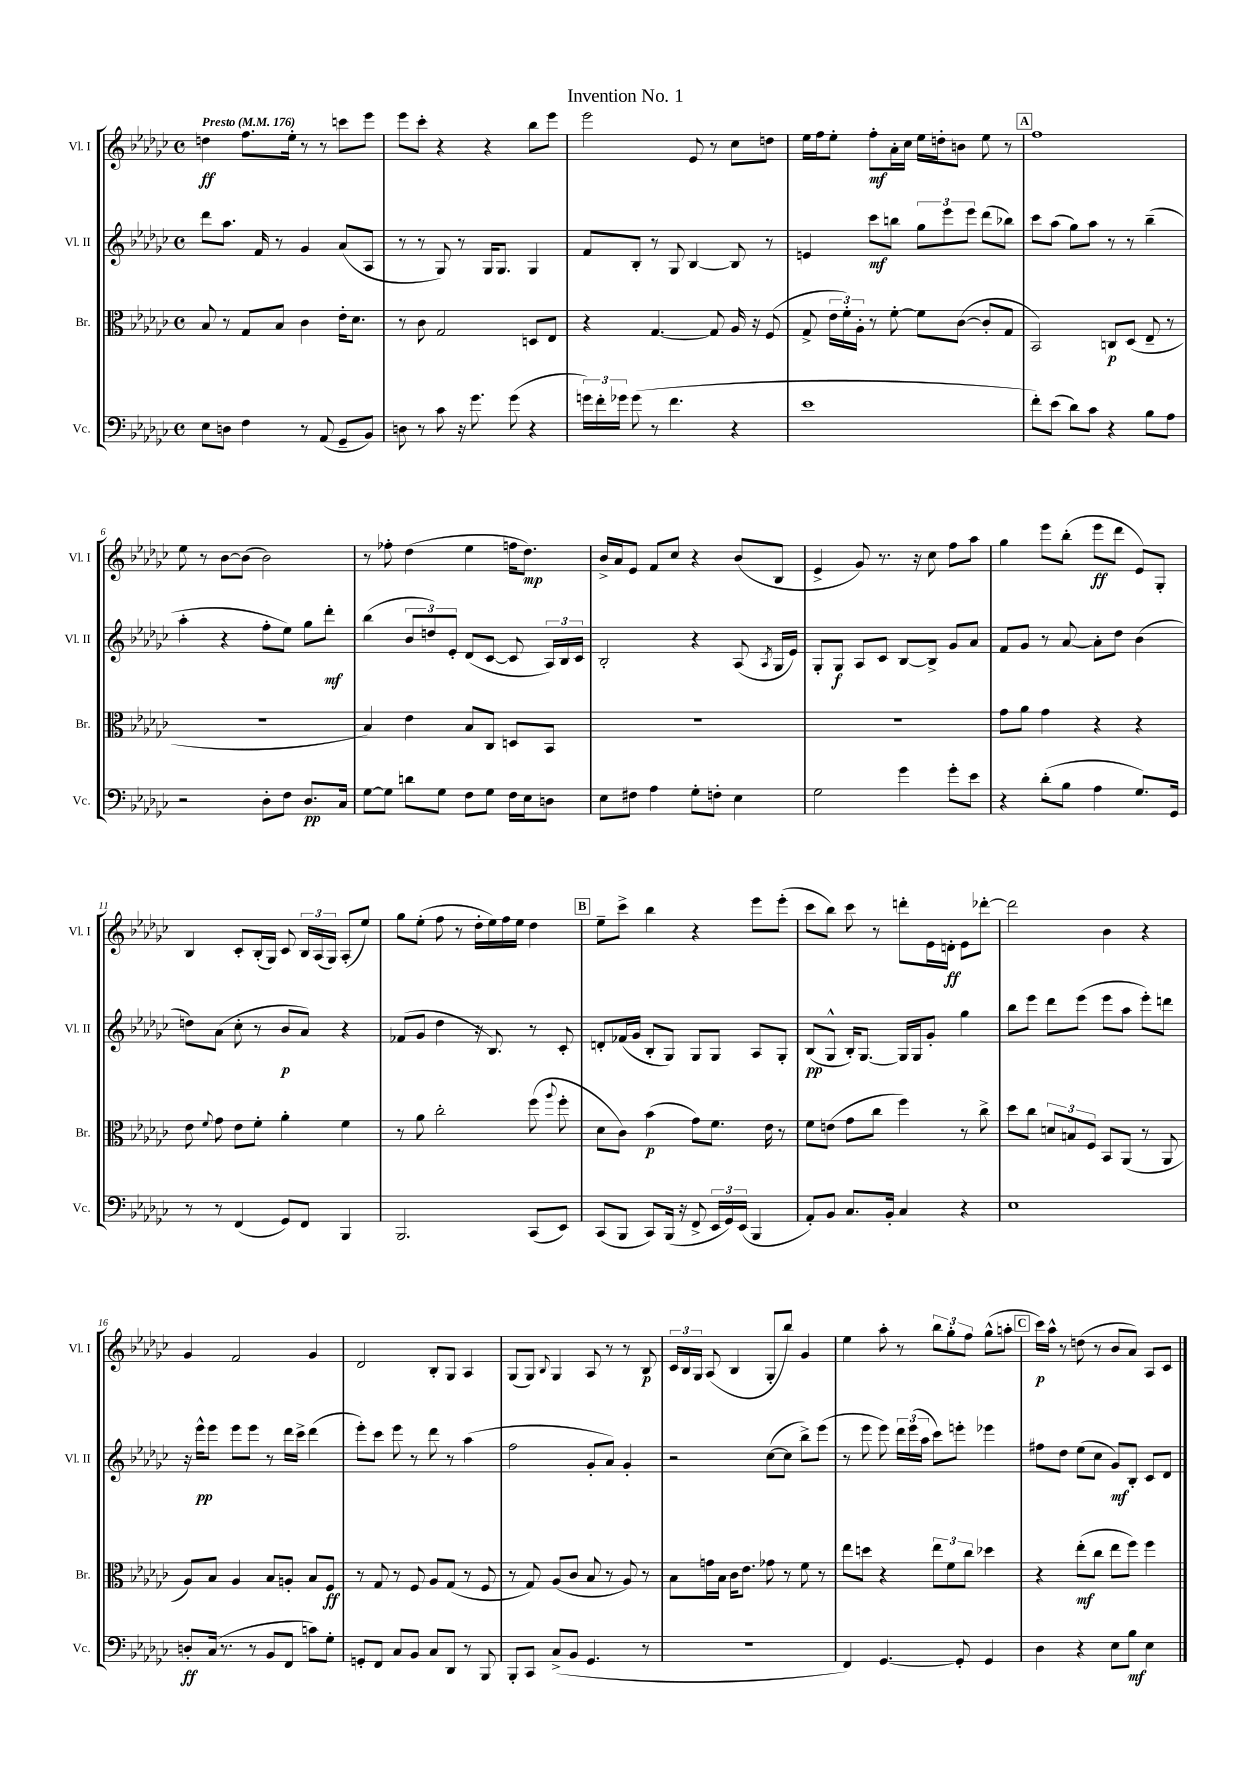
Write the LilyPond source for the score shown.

\header { title = "Invention No. 1" }
<<
\new StaffGroup <<
\new Staff = "s0" \with { instrumentName = "Vl. I" shortInstrumentName = "Vl. I" } {
    \clef treble \key ges \major \defaultTimeSignature \time 4/4 \tempo "Presto" 4 = 176
    \autoBeamOff d''4\ff f''8.[ ees''16]-. r8 r8 c'''8[ ees'''8] |
    ees'''8[ ces'''8]-. r4 r4 bes''8[ ees'''8] |
    ees'''2 ees'8 r8 ces''8[ d''8] |
    ees''16[ f''16 ees''8]-. f''8[-.\mf aes'16-. ces''16] ees''16[ d''16-. b'8] ees''8 r8 |
    \mark \markup { \box "A" } f''1 |
    ees''8 r8 bes'8[~ bes'8]( bes'2) |
    r8 fes''8-. des''4( ees''4 f''16[ des''8.]\mp) |
    bes'16[-> aes'16 ees'8] f'8[ ces''8] r4 bes'8[( bes8] |
    ees'4-> ges'8) r8. r16 ces''8 f''8[ aes''8] |
    ges''4 ees'''8[ bes''8]-.( ees'''8[\ff des'''8] ees'8[) ges8]-. |
    bes4 ces'8[-. bes16-.( ges16]) ces'8 \tuplet 3/2 { bes16[ aes16( ges16]) } aes8[-.( ees''8]) |
    ges''8[ ees''8]-.( f''8 r8 des''16[-. ees''16) f''16 ees''16] des''4 |
    \mark \markup { \box "B" } ees''8[-- ces'''8]-> bes''4 r4 ees'''8[ ees'''8]-.( |
    ces'''8[ bes''8]) ces'''8 r8 d'''8[-. ees'16 d'16]-.\ff ees'8[ des'''8]~-. |
    des'''2 bes'4 r4 |
    ges'4 f'2 ges'4 |
    des'2 bes8[-. ges8] aes4 |
    ges8[( ges8]) \appoggiatura { bes8 } ges4 aes8 r8 r8 bes8\p |
    \tuplet 3/2 { ces'16[ bes16 ges16] } aes8( bes4 ges8[-. bes''8]) ges'4 |
    ees''4 aes''8-. r8 \tuplet 3/2 { bes''8[ ges''8-. f''8] } ges''8[-^( a''8]-. |
    \mark \markup { \box "C" } ces'''16[\p) aes''16]-^ r8 d''8( r8 bes'8[ aes'8]) aes8[ ces'8] \bar "|." |
}
\new Staff = "s1" \with { instrumentName = "Vl. II" shortInstrumentName = "Vl. II" } {
    \clef treble \key ges \major \defaultTimeSignature \time 4/4
    \autoBeamOff des'''8[ aes''8.] f'16 r8 ges'4 aes'8[( aes8] |
    r8 r8 ges8) r8 ges16[ ges8.] ges4 |
    f'8[ bes8]-. r8 ges8 bes4~ bes8 r8 |
    e'4 ces'''8[\mf b''8] \tuplet 3/2 { ges''8[ ees'''8 ees'''8] } des'''8[( bes''8]) |
    \mark \markup { \box "A" } ces'''8[ aes''8]( ges''8[) aes''8] r8 r8 bes''4--( |
    aes''4-. r4 f''8[-. ees''8]) ges''8[ des'''8]-.\mf |
    bes''4( \tuplet 3/2 { bes'8[ d''8) ees'8]-. } des'8[( ces'8]~ ces'8 \tuplet 3/2 { aes16[) bes16 ces'16] } |
    bes2-. r4 aes8( \acciaccatura { aes8 } ges16[ ees'16]) |
    ges8[-. ges8]\f aes8[ ces'8] bes8[~ bes8]-> ges'8[ aes'8] |
    f'8[ ges'8] r8 aes'8~ aes'8[-. des''8] bes'4( |
    d''8[) aes'8]( ces''8-. r8 bes'8[\p aes'8]) r4 |
    fes'8[( ges'8] des''4 r16 bes8.) r8 ces'8-. |
    \mark \markup { \box "B" } d'8[-. fes'16( ges'16] bes8[-. ges8]) ges8[ ges8] aes8[ ges8]-. |
    bes8[\pp( ges8]-^ bes16[-.) ges8.]~ ges16[ ges16 ges'8]-. ges''4 |
    bes''8[ ees'''8] des'''8[ ees'''8]( ees'''8[ aes''8] ees'''8[-.) d'''8] |
    r16 ees'''16[-^\pp ees'''8] ees'''8[ ees'''8] r8 des'''16[ ces'''16]-> des'''4( |
    ees'''8[-.) ces'''8] ees'''8 r8 des'''8 r8 aes''4( |
    f''2 ges'8[-. aes'8]) ges'4-. |
    r2 ces''8[~( ces''8] bes''8[->) ees'''8]( |
    r8 ees'''8 ees'''8) \tuplet 3/2 { des'''16[ ees'''16( aes''16] } ces'''8[) e'''8]-. ees'''4 |
    \mark \markup { \box "C" } fis''8[ des''8] ees''8[( ces''8] ges'8[\mf) bes8]-. ces'8[ des'8] \bar "|." |
}
\new Staff = "s2" \with { instrumentName = "Br." shortInstrumentName = "Br." } {
    \clef alto \key ges \major \defaultTimeSignature \time 4/4
    \autoBeamOff bes8 r8 ges8[ bes8] ces'4 ees'16[-. des'8.] |
    r8 ces'8 ges2 d8[ ees8] |
    r4 ges4.~ ges8 aes16 r16 f8( |
    ges8-> \tuplet 3/2 { ees'16[ f'16-.) aes16]-. } r8 f'8~-. f'8[ ces'8]~( ces'8[-. ges8] |
    \mark \markup { \box "A" } bes,2) c8[\p des8]( ees8-- r8 |
    R1 |
    bes4) ees'4 bes8[ ces8] d8[ bes,8] |
    R1 |
    R1 |
    ges'8[ aes'8] ges'4 r4 r4 |
    ees'8 \appoggiatura { f'8 } ges'8 ees'8[ f'8]-. aes'4-. f'4 |
    r8 aes'8 ces''2-. f''8( \appoggiatura { aes''8 } f''8-. |
    \mark \markup { \box "B" } des'8[ ces'8]) bes'4\p( ges'8[) f'8.] ees'16 r8 |
    f'8[ e'8]( ges'8[ ces''8] f''4) r8 ces''8-> |
    des''8[ ces''8] \tuplet 3/2 { d'8[ b8 f8] } bes,8[ aes,8]( r8 aes,8 |
    aes8[) bes8] aes4 bes8[ a8]-. bes8[ f8]\ff |
    r8 ges8 r8 f8 aes8[ ges8]( r8 f8 |
    r8 ges8) aes8[( ces'8] bes8 r8 aes8) r8 |
    bes8[ g'16 bes16] ces'16[ ees'8.] ges'8 r8 f'8 r8 |
    ees''8[ d''8] r4 \tuplet 3/2 { ees''8[ f'8 ces''8] } des''4 |
    \mark \markup { \box "C" } r4 ees''8[-.\mf( ces''8] ees''8[ f''8]) f''4 \bar "|." |
}
\new Staff = "s3" \with { instrumentName = "Vc." shortInstrumentName = "Vc." } {
    \clef bass \key ges \major \defaultTimeSignature \time 4/4
    \autoBeamOff ees8[ d8] f4 r8 aes,8( ges,8[-- bes,8]) |
    d8 r8 ces'8 r16 ges'8. ges'8( r4 |
    \tuplet 3/2 { g'16[) f'16-. ges'16] } ges'8( r8 f'4. r4 |
    ees'1 |
    \mark \markup { \box "A" } f'8[-.) ees'8]( des'8[) ces'8] r4 bes8[ aes8] |
    r2 des8[-. f8] des8.[\pp ces16] |
    ges8[~ ges8] d'8[ ges8] f8[ ges8] f16[ ees16 d8] |
    ees8[ fis8] aes4 ges8[-. f8]-. ees4 |
    ges2 ges'4 ges'8[-. ees'8] |
    r4 des'8[-.( bes8] aes4 ges8.[) ges,16] |
    r8 r8 f,4( ges,8[) f,8] bes,,4 |
    bes,,2. ces,8[( ees,8]) |
    \mark \markup { \box "B" } ces,8[( bes,,8] ces,8[) bes,,16]( r16 f,8-> \tuplet 3/2 { ees,16[ ges,16) ees,16]( } bes,,4 |
    aes,8[-.) bes,8] ces8.[ bes,16]-. ces4 r4 |
    ees1 |
    d8[-.\ff ces16]( r8. r8 bes,8[ f,8] c'8[) ges8]-. |
    g,8[-. f,8] ces8[ bes,8] ces8[ des,8] r8 bes,,8 |
    bes,,8[-. ces,8] ces8[->( bes,8] ges,4. r8 |
    R1 |
    f,4) ges,4.~ ges,8-. ges,4 |
    \mark \markup { \box "C" } des4 r4 ees8[ bes8]\mf ees4 \bar "|." |
}
>>
>>
